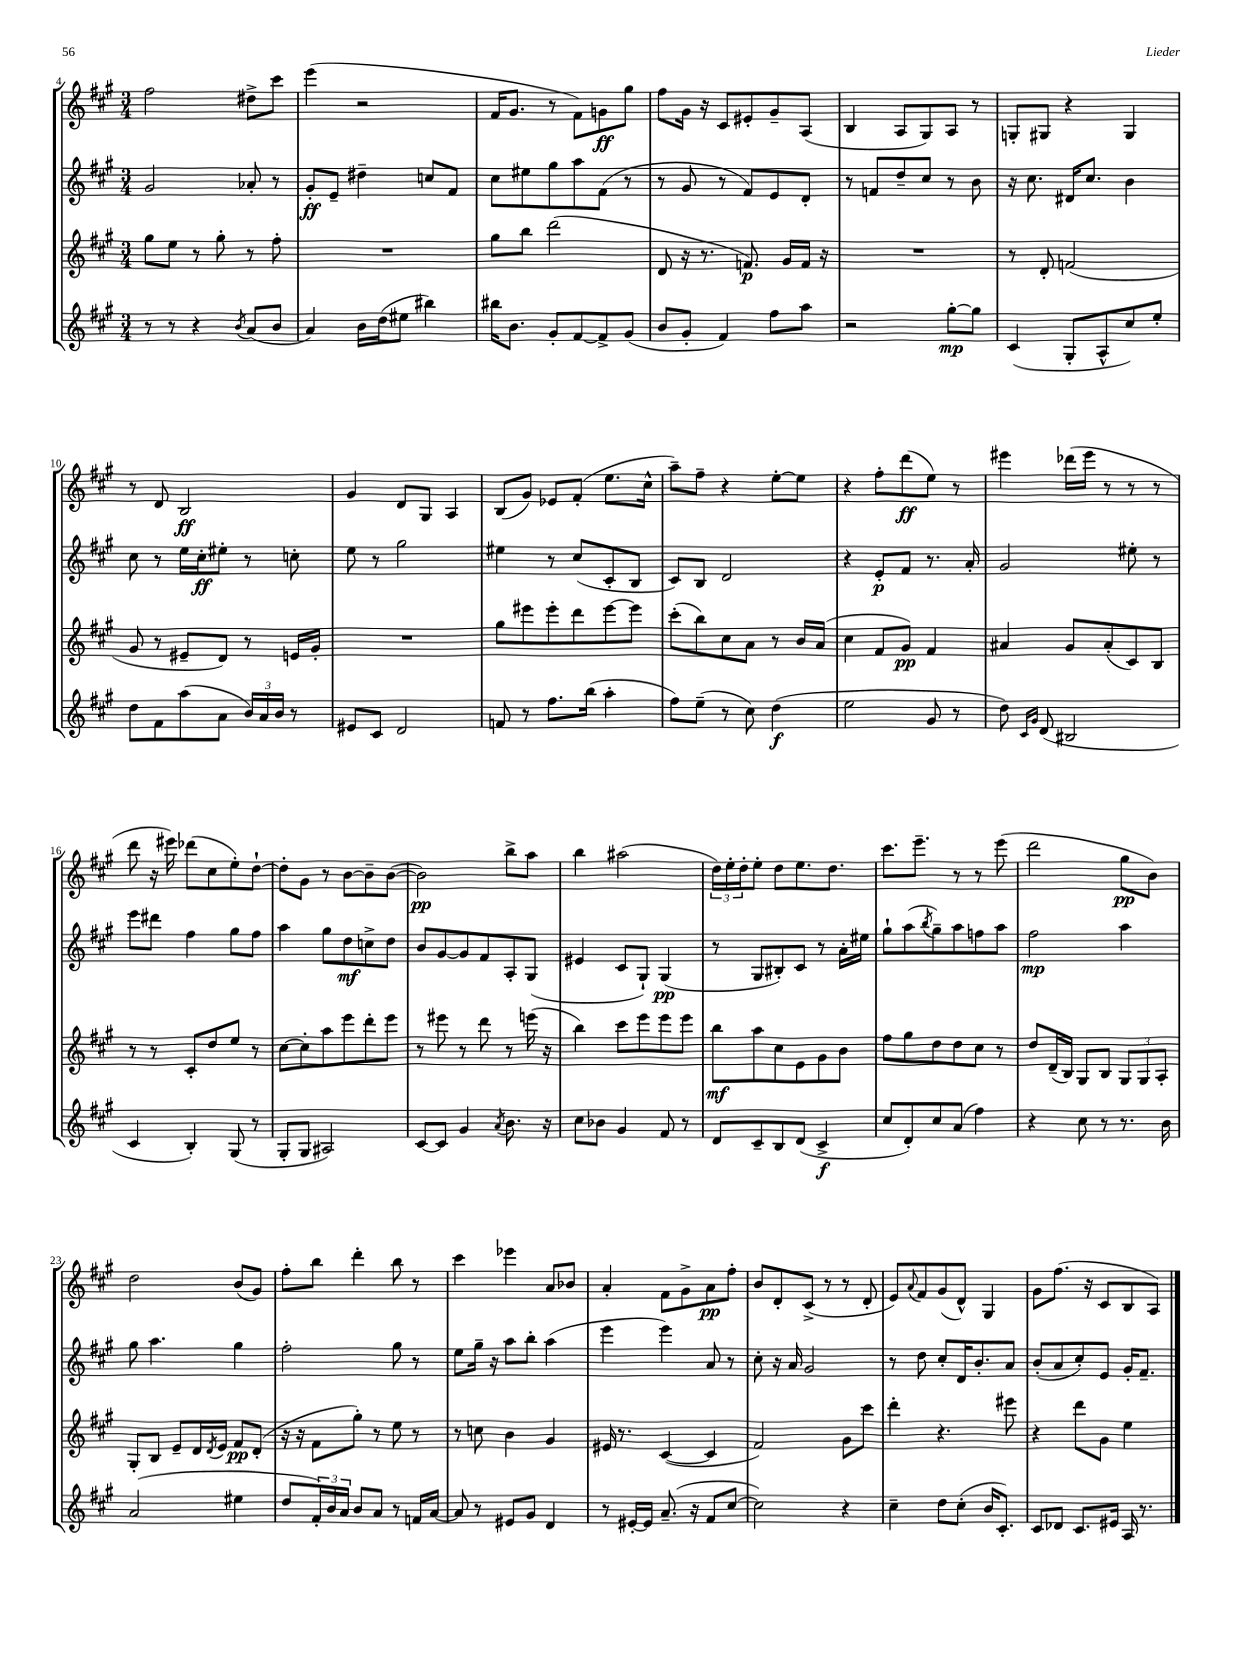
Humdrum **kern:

**kern	**kern	**kern	**kern
*staff4	*staff3	*staff2	*staff1
*clefG2	*clefG2	*clefG2	*clefG2
*k[f#c#g#]	*k[f#c#g#]	*k[f#c#g#]	*k[f#c#g#]
*M3/4	*M3/4	*M3/4	*M3/4
8r	8gg#\L	2g#/	2ff#\
8r	8ee\J	.	.
4r	8r	.	.
.	8gg#'\	.	.
8qb/	.	.	.
(8a/L	8r	8a-'/	8dd#^\L
8b/J	8ff#'\	8r	8ccc#\J
=	=	=	=
4a/)	2.r	8g#'/L	(4eee\
.	.	8e~/J	.
16b\LL	.	4dd#~\	2r
(16dd\J	.	.	.
8ee#\J	.	.	.
4bb#\)	.	8cc/L	.
.	.	8f#/J	.
=	=	=	=
16bb#\LK	8gg#\L	8cc#\L	16f#/LK
8.b\J	.	.	8.g#/J
.	8bb\J	8ee#\	.
8g#'/L	(2ddd\	8gg#\	8r
[8f#/	.	8aa\	8f#\L)
8f#^/]	.	(8f#\J	8g\
(8g#/J	.	8r	8gg#\J
=	=	=	=
8b/L	8d/	8r	8ff#\L
8g#'/J	16r	8g#/	16g#\Jk
.	8.r	.	16r
4f#/)	.	8r	8c#/L
.	8.f/)	8f#/L)	8e#'/
8ff#\L	.	8e/	8g#~/
.	16g#/LL	.	.
8aa\J	16f/JJ	8d'/J	(8A/J
.	16r	.	.
=	=	=	=
2r	2.r	8r	4B/
.	.	8f/L	.
.	.	8dd~/	8A/L
.	.	8cc#/J	8G#/)
[8gg#'\L	.	8r	8A/J
8gg#\]J	.	8b\	8r
=	=	=	=
(4c#/	8r	16r	8G'/L
.	.	8.cc#\	.
.	8d'/	.	8G#/J
8G#'/L	(2f/	16d#/LK	4r
.	.	8.cc#/J	.
8A^^/	.	.	.
8cc#/)	.	4b\	4G#/
8ee'/J	.	.	.
=	=	=	=
8dd\L	8g#/	8cc#\	8r
8f#\	8r	8r	8d/
(8aa\	8e#~/L	16ee\LL	2B/
.	.	16cc#'\J	.
8a\J	8d/J)	8ee#'\J	.
24b/LL)	8r	8r	.
24a/	.	.	.
24b/JJ	.	.	.
8r	16e/LL	8cc'\	.
.	16g#'/JJ	.	.
=	=	=	=
8e#/L	2.r	8ee\	4g#/
8c#/J	.	8r	.
2d/	.	2gg#\	8d/L
.	.	.	8G#/J
.	.	.	4A/
=	=	=	=
8f/	8gg#\L	4ee#\	(8B/L
8r	8eee#\	.	8g#/J)
8.ff#\L	8eee#'\	8r	8e-/L
.	8ddd\	(8cc#/L	(8f#'/J
(16bb\Jk	.	.	.
4aa'\	[8eee#\	8c#'/	8.ee\L
.	8eee#\]J	8B/J	.
.	.	.	16cc#^^\Jk
=	=	=	=
8ff#\L)	(8ccc#'\L	8c#/L)	8aa~\L)
(8ee~\J	8bb\)	8B/J	8ff#~\J
8r	8cc#\	2d/	4r
8cc#\)	8a\J	.	.
(4dd\	8r	.	[8ee'\L
.	16b/LL	.	8ee\]J
.	(16a/JJ	.	.
=	=	=	=
2ee\	4cc#\	4r	4r
.	8f#/L	8e'/L	8ff#'\L
.	8g#/J)	8f#/J	(8ddd\
8g#/	4f#/	8.r	8ee\J)
8r	.	.	8r
.	.	16a'/	.
=	=	=	=
8dd\)	4a#/	2g#/	4eee#\
16qqc#/LL	.	.	.
16qqg#/JJ	.	.	.
(8d/	.	.	.
2B#/	8g#/L	.	(16ddd-\LL
.	.	.	16eee#\JJ
.	(8a#'/	.	8r
.	8c#/)	8ee#'\	8r
.	8B/J	8r	8r
=	=	=	=
4c#/	8r	8eee\L	8ddd\
.	8r	8ddd#\J	16r
.	.	.	16eee#\)
4B'/)	8c#'/L	4ff#\	(8ddd-\L
.	8dd/	.	8cc#\
(8G#/	8ee/J	8gg#\L	8ee'\)
8r	8r	8ff#\J	[8dd`\J
=	=	=	=
8G#'/L	[8cc#\L	4aa\	8dd'\]L
8G#/J	8cc#'\]	.	8g#\J
2A#/)	8aa\	8gg#\L	8r
.	8eee\	8dd\	[8b\L
.	8ddd'\	8cc^\	8b~\]
.	8eee\J	8dd\J	([8b\J
=	=	=	=
[8c#/L	8r	8b/L	2b\])
8c#/]J	8eee#\	[8g#/	.
4g#/	8r	8g#/]	.
.	8ddd\	8f#/	.
8qa/	.	.	.
8.b\	8r	8A'/	8bb^\L
.	(16eee\	(8G#/J	8aa\J
16r	16r	.	.
=	=	=	=
8cc#\L	4bb\)	4e#/	4bb\
8b-\J	.	.	.
4g#/	8ccc#\L	8c#/L	(2aa#\
.	8eee\	8G#`/J)	.
8f#/	8eee\	(4G#/	.
8r	8eee\J	.	.
=	=	=	=
8d/L	8bb\L	8r	24dd\LL)
.	.	.	24ee'\
.	.	.	24dd'\J
8c#~/	8aa\	8G#/L	8ee'\J
8B/	8cc#\	8B#'/)	8dd\L
(8d/J	8e\	8c#/J	8.ee\
4c#^/	8g#\	8r	.
.	.	.	8.dd\J
.	8b\J	16a'\LL	.
.	.	16ee#\JJ	.
=	=	=	=
8cc#/L	8ff#\L	8gg#`\L	8.ccc#\L
8d'/)	8gg#\	(8aa\	.
.	.	.	8.eee~\J
.	.	8qbb/	.
8cc#/	8dd\	8gg#~\)	.
(8a/J	8dd\	8aa\	8r
4ff#\)	8cc#\J	8ff\	8r
.	8r	8aa\J	(8eee\
=	=	=	=
4r	8dd/L	2ff#\	2ddd\
.	(16d~/L	.	.
.	16B/JJ)	.	.
8cc#\	8G#/L	.	.
8r	8B/J	.	.
8.r	12G#/L	4aa\	8gg#\L
.	12G#/	.	.
.	.	.	8b\J)
.	12A'/J	.	.
16b\	.	.	.
=	=	=	=
(2a/	8G#'/L	8gg#\	2dd\
.	8B/J	4.aa\	.
.	8e~/L	.	.
.	16d/L	.	.
.	8qd/	.	.
.	16e/JJ	.	.
4ee#\	8f#/L	4gg#\	(8b/L
.	(8d'/J	.	8g#/J)
=	=	=	=
8dd/L	16r	2ff#'\	8ff#'\L
.	16r	.	.
24f#'/L)	8f#\L	.	8bb\J
24b/	.	.	.
24a/JJ	.	.	.
8b/L	8gg#'\J)	.	4ddd'\
8a/J	8r	.	.
8r	8ee\	8gg#\	8bb\
16f/LL	8r	8r	8r
[16a/JJ	.	.	.
=	=	=	=
8a/]	8r	8ee\L	4ccc#\
8r	8cc\	16gg#~\Jk	.
.	.	16r	.
8e#/L	4b\	8aa\L	4eee-\
8g#/J	.	8bb'\J	.
4d/	4g#/	(4aa\	8a/L
.	.	.	8b-/J
=	=	=	=
8r	16e#/	4eee\	4a'/
.	8.r	.	.
[16e#'/LL	.	.	.
16e#/]JJ	.	.	.
(8.a~/	([4c#/	4eee\)	8f#\L
.	.	.	8g#^\
16r	.	.	.
8f#/L	4c#/]	8a/	8a\
[8cc#/J	.	8r	8ff#'\J
=	=	=	=
2cc#\])	2f#/)	8cc#'\	8b/L
.	.	16r	8d'/
.	.	16a/	.
.	.	2g#/	(8c#^/J
.	.	.	8r
4r	8g#\L	.	8r
.	8ccc#\J	.	8d'/
=	=	=	=
4cc#~\	4ddd'\	8r	8e/L)
.	.	.	8qqa/
.	.	8dd\	8f#/
8dd\L	4.r	8cc#'/L	(8g#/
(8cc#'\J	.	16d/K	8d^^/J)
.	.	8.b'/	.
16b/LK	.	.	4G#/
8.c#'/J)	.	.	.
.	8eee#\	8a/J	.
=	=	=	=
8c#/L	4r	(8b'/L	8g#\L
8d-/J	.	8a/	(8.ff#\J
8.c#/L	8ddd\L	8cc#'/)	.
.	.	.	16r
.	8g#\J	8e/J	8c#/L
16e#/Jk	.	.	.
16A/	4ee\	16g#'/LK	8B/
8.r	.	8.f#~/J	.
.	.	.	8A/J)
==	==	==	==
*-	*-	*-	*-
